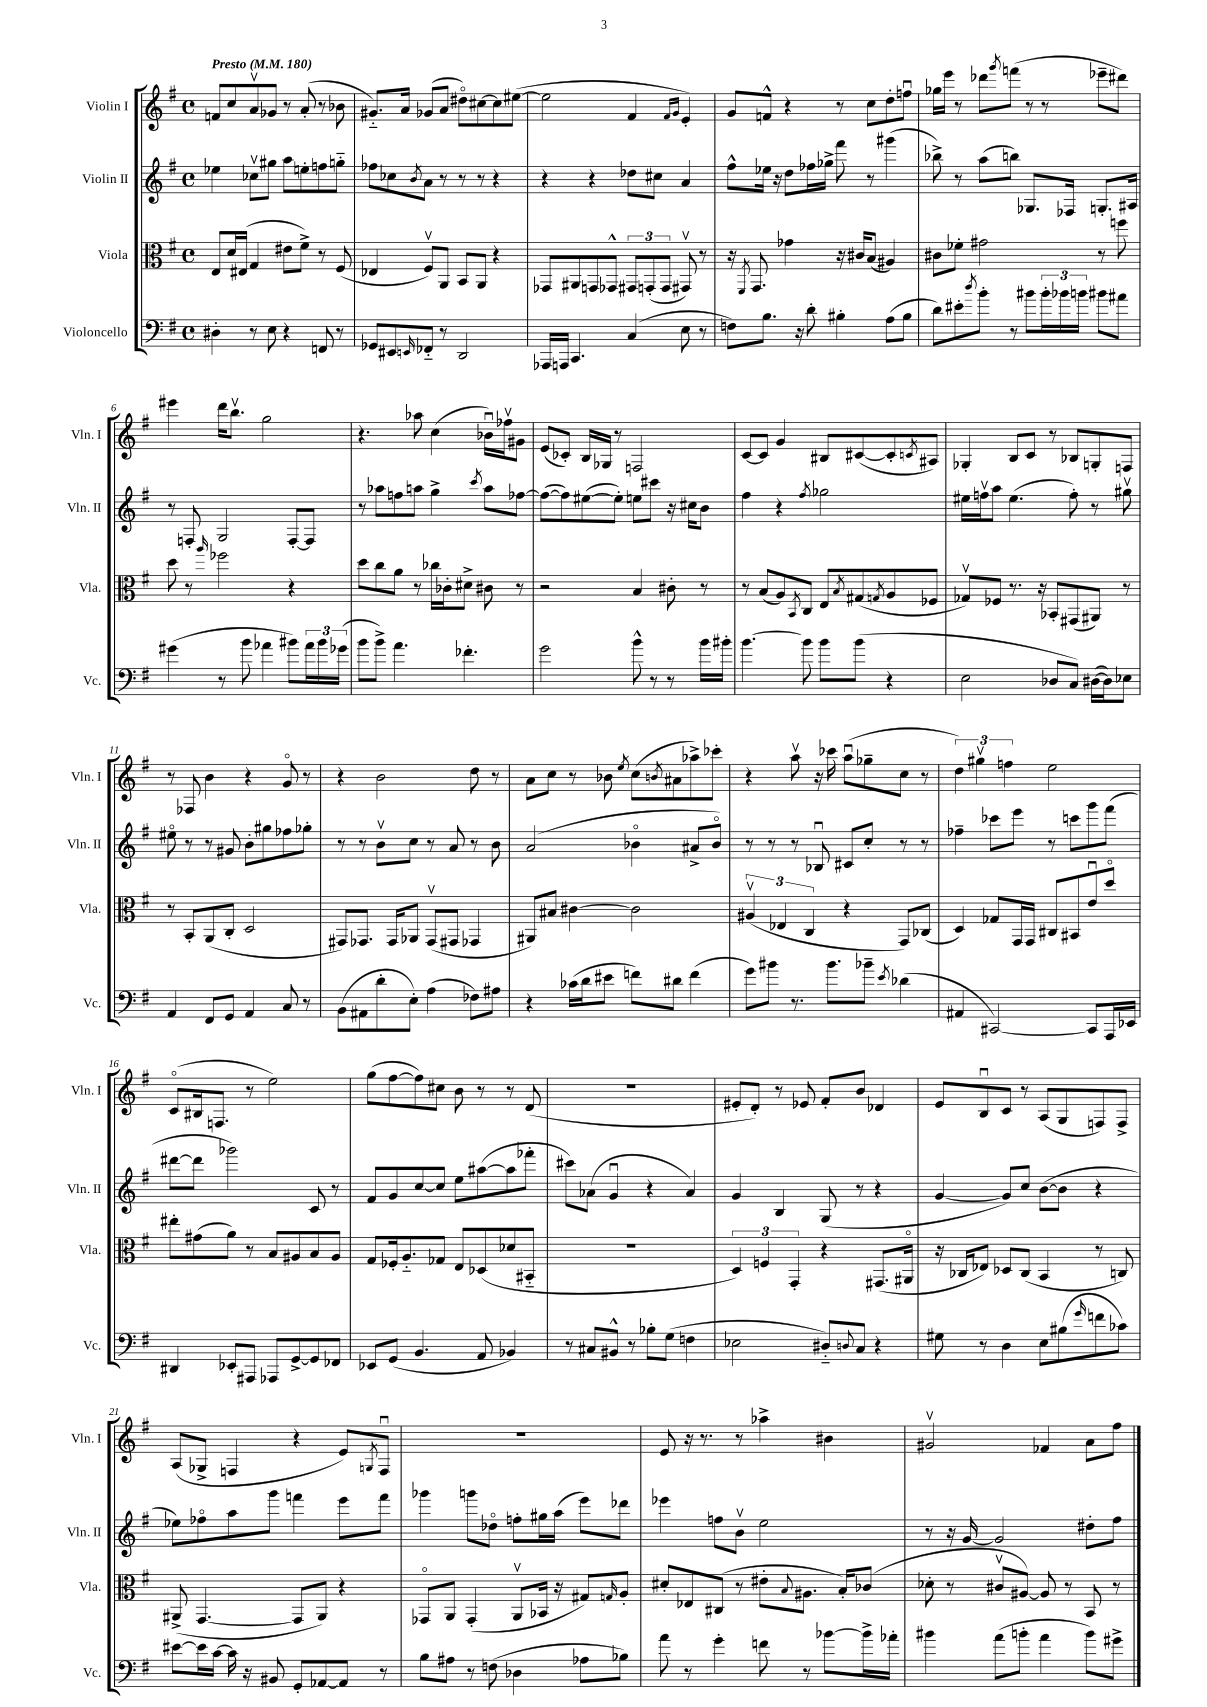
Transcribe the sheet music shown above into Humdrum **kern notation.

**kern	**kern	**kern	**kern
*staff4	*staff3	*staff2	*staff1
*clefF4	*clefC3	*clefG2	*clefG2
*k[f#]	*k[f#]	*k[f#]	*k[f#]
*M4/4	*M4/4	*M4/4	*M4/4
*met(c)	*met(c)	*met(c)	*met(c)
*MM180	*MM180	*MM180	*MM180
4D#'	8E	4ee-	8f
.	16d	.	8cc
.	(16E#	.	.
8r	4G	8cc-v	8av
8E	.	8gg#	8g-
4r	8e#	8aa	8r
.	8f#^)	8ee'	(8a'
8FF	8r	8ff	8r
8r	(8F#	8gg'~	8b-
=	=	=	=
8GG-	4E-	8ff-	8.g#'~)
8EE#	.	8cc-	.
.	.	.	16a
16qqEE	.	8qb	.
8FF-'~	8F#v)	8a	(8g-
8r	8AA	8r	8a
2DD	8BB	8r	8dd#o)
.	8AA	8r	[8cc#
.	4r	4r	8cc#]
.	.	.	([8ee#
=	=	=	=
16AAA-	8GG-	4r	2ee#]
16AAA	.	.	.
4.CC	8AA#	.	.
.	8GG	4r	.
.	8GG-^^	.	.
(4C	12GG#	8dd-	4f#
.	(12GG'	.	.
.	.	8cc#	.
.	12GG	.	.
.	.	.	16qqf#
.	.	.	16qqg
8E	8GG#v)	4a	4e')
8r	8r	.	.
=	=	=	=
8F)	16r	8ff#^^	8g
.	8qFF#	.	.
.	8.GG	.	.
8.B	.	16ee-	8f^^
.	.	16r	.
.	4g-	8dd	4r
16r	.	.	.
8d'	.	16ff-	.
.	.	16gg-^	.
4B#'	16r	8fff#	8r
.	16c#	.	.
.	(8B	8r	8cc
(8A	4A#)	(4ggg#	8dd'
8B#	.	.	8ffu
=	=	=	=
8d)	8c#	8bb-^)	16gg-
.	.	.	16eee
8e#'	8f-'	8r	8r
8qdd	.	.	.
8b'	2g#	(8aa	8ddd-
.	.	.	8qggg
8r	.	8bb)	(8fff
8b#	.	8.G-	8r
24b#'	.	.	8r
24b-	.	.	.
.	.	16F-	.
24b	.	.	.
8b#	8r	8.G'	8eee-~
8a#	8ff	.	8ddd#)
.	.	16A#	.
=	=	=	=
(4g#	8dd	8r	4eee#
.	8r	8F'	.
.	16qqaa	.	.
8r	2ff-	2G	16ddd
.	.	.	8.bbv
8b	.	.	.
4a-	.	.	2gg
8b#)	4r	[8F'	.
24a-	.	8F]	.
24b#	.	.	.
(24g-	.	.	.
=	=	=	=
8b	8dd	8r	4.r
8b^)	8cc	8aa-	.
4.a	8a	8ff	.
.	8r	8aa	8aa-
.	16cc-	4gg^	(4cc
.	16c-'	.	.
4.f-'	8d#^	.	.
.	.	8qccc	.
.	8c#	8aa	16b-u)
.	.	.	16ff-v
.	8r	[8ff-	8g#
=	=	=	=
2g	2r	(8ff-_	(8e
.	.	8ff-])	8c-')
.	.	([8ee#	16B
.	.	.	16G-
.	.	8ee#'])	8r
8b^^	4B	8ee	2F
8r	.	8ccc#	.
8r	8c#'	16r	.
.	.	16cc#	.
16b	8r	8b	.
16b#'	.	.	.
=	=	=	=
[4.b	8r	4ff#	[8c
.	(8B	.	8c]
.	8A)	4r	4g
.	8qBB	.	.
8b]	8C	.	.
.	.	8qff#	.
8b	8E	2gg-	8B#
.	8qB	.	.
(8b	(8G#	.	([8c#
.	8qG	.	.
4r	8A	.	8c#']
.	.	.	8qc
.	8F-	.	8A#)
=	=	=	=
2E	8G-v)	16ee#	4G-'
.	.	16ffv	.
.	8F-	8aa	.
.	8.r	(4.ee#	8B
.	.	.	8c
.	16r	.	.
8D-	8BB-'	.	8r
8C)	(8GG#	8ff')	8B-
([16D#	8AA#)	8r	8G'
16D#])	.	.	.
8E-	8r	8gg#v	8F
=	=	=	=
4AA	8r	8ee#o	8r
.	8BB'	8r	8F-
8FF#	(8AA	8r	4b
8GG	8C'	8g#	.
4AA	2D	8b'	4r
.	.	8gg#	.
8C	.	8ff-	8go
8r	.	8gg-'	8r
=	=	=	=
(8BB	8GG#)	8r	4r
8AA#	8.GG-	8r	.
8d'	.	8bv	2b
.	16GG-	.	.
8E')	8AA-	8cc	.
(4A	(8GG-v	8r	.
.	8GG#	8a	.
8F-)	4GG-	8r	8dd
8A#	.	8b	8r
=	=	=	=
4r	8AA#)	(2a	8a
.	8B#	.	8cc
(16c-	[4c#	.	8r
16d	.	.	.
8e#	.	.	8b-
.	.	.	8qee
8f)	2c#]	4b-o	(8cc
.	.	.	8qb
8d#	.	.	8a#
(4f	.	8a#^	8aa-^)
.	.	8b-o)	8ccc-'
=	=	=	=
8g)	(6A#v	8r	4r
8b#	.	8r	.
.	6E-	.	.
8.r	.	8r	8aav
.	6C	.	.
.	.	8B-u	16r
8.b#	.	.	16ccc-
.	4r	8c#	(8aau
8b-~	.	8cc'	8gg-~
8qe	.	.	.
(4d-	8GG)	8r	8cc
.	(8C-	8r	8r
=	=	=	=
4AA#	4D)	4ff-~	6dd)
.	.	.	6gg#v
[2CC#)	8G-	8ccc-	.
.	.	.	6ff
.	16GG	8eee	.
.	16GG	.	.
.	8C#	8r	2ee
.	8BB#	8ccc	.
8CC#]	8eu	8ggg	.
16AAA	8ddo	(8fff#	.
16EE-	.	.	.
=	=	=	=
4DD#	8ee#'	[8ddd#	(8co
.	(8g#	8ddd#]	16B#
.	.	.	8.F
8EE-'	8a)	2ggg-)	.
8AAA#	8r	.	8r
8AAA-	8B	.	2ee)
[8GG^	8A#	.	.
8GG]	8B	8c	.
8FF-	8A#	8r	.
=	=	=	=
8EE-	8G	8f#	(8gg
(8GG	16F-'	8g	[8ff#
.	8.A'~	.	.
4.BB	.	[8cc	8ff#])
.	8G-	8cc]	8cc#
.	8E	8ee	8b
8AA	(8D-	([8aa#	8r
4BB-)	8d-	8aa#]	8r
.	8BB#'~	8fff-'	(8d
=	=	=	=
8r	1r	8ccc#)	1r
8C#	.	(8a-	.
8BB#^^	.	4gu	.
8r	.	.	.
8B-'	.	4r	.
(8G	.	.	.
4F	.	4a-)	.
=	=	=	=
2E-	6D)	4g	8e#'
.	.	.	8d')
.	6F	.	.
.	.	4B	8r
.	6GG'	.	.
.	.	.	8e-
8D#'~)	4r	(8G	8f#'
8qqD	.	.	.
8C	.	8r	8b
4r	(8.GG#	4r	4d-
.	16AA#o	.	.
=	=	=	=
8G#	16r	[4g	8e
.	16C-	.	.
8r	8E-)	.	8Bu
4D	8D-	8g])	8c
.	(8C-	8cc	8r
8E	4BB	([8b	(8A
(8B#	.	8b]	8G
16qqg	.	.	.
8f	8r	4r	8F)
8c-)	8C)	.	8F^
=	=	=	=
[8e#	(8AA#^	8ee-)	(8A
16e#]	[4.GG	8ff-o	8G-^
[16c	.	.	.
16c]	.	8aa	4F
16r	.	.	.
8BB#	.	8ggg	.
8GG'	8GG]	4fff	4r
[8AA-	8AA#)	.	.
8AA-]	4r	8eee	8e)
.	.	.	8qG
8r	.	8fff	8Fu
=	=	=	=
8B	8GG-o	4ggg-	1r
8A#	8AA	.	.
8r	(4GG-'	8ggg	.
(8F	.	8dd-o	.
4D-	8AAv	8ff'	.
.	16BB-	16gg#	.
.	16r	(16aa	.
8A-	8G#)	8eee)	.
.	16qqG	.	.
8B-)	8A'	8ddd-	.
=	=	=	=
8a	8d#'	4eee-	8e
8r	8E-	.	16r
.	.	.	8.r
4g'	(8C#	8ff	.
.	8r	8bv	8r
8f	8e#'	2ee	4aa-^
.	8qqB	.	.
8r	8.A#	.	.
[8b-	.	.	4b#
.	16B')	.	.
16b-^]	(8c-	.	.
16a-'	.	.	.
=	=	=	=
4b#	8d-'	8r	2g#v
.	8r	16r	.
.	.	[16g	.
(8a	8c#v	2g]	.
8b'	[8A#)	.	.
4a	8A#]	.	4f-
.	8r	.	.
8b)	8BB	8dd#'	8a
8g#^	8r	8ff#	8ff#
==	==	==	==
*-	*-	*-	*-
